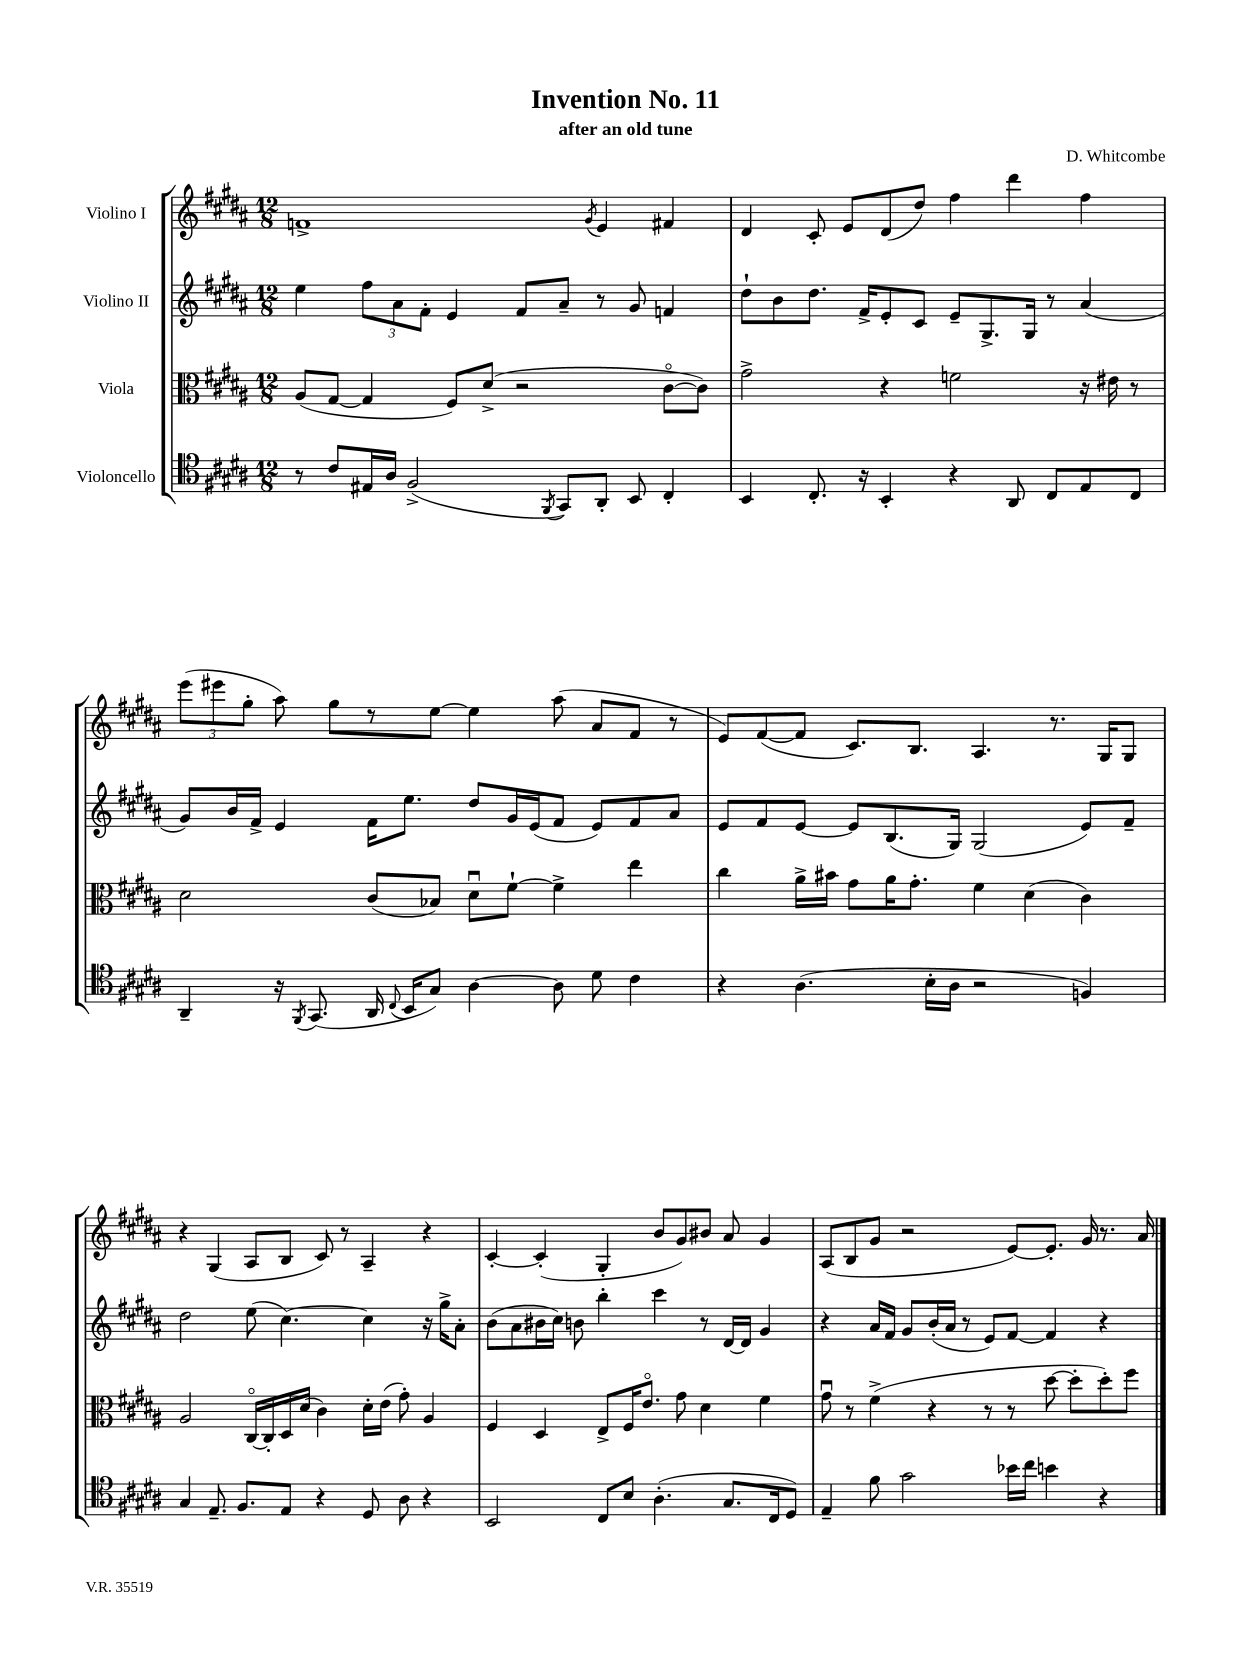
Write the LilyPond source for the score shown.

\header { title = "Invention No. 11" composer = "D. Whitcombe" subtitle = "after an old tune" }
<<
\new StaffGroup <<
\new Staff = "s0" \with { instrumentName = "Violino I" } {
    \clef treble \key b \major \numericTimeSignature \time 12/8
    \autoBeamOff f'1-> \acciaccatura { gis'8 } e'4 fis'4 |
    dis'4 cis'8-. e'8[ dis'8( dis''8]) fis''4 dis'''4 fis''4 |
    \tuplet 3/2 { e'''8[( eis'''8 gis''8]-. } ais''8) gis''8[ r8 e''8]~ e''4 ais''8( ais'8[ fis'8] r8 |
    e'8[) fis'8~( fis'8] cis'8.[) b8.] ais4. r8. gis16[ gis8] |
    r4 gis4( ais8[ b8] cis'8) r8 ais4-- r4 |
    cis'4~-. cis'4-.( gis4-. b'8[ gis'8) bis'8] ais'8 gis'4 |
    ais8[( b8 gis'8] r2 e'8[~) e'8.]-. gis'16 r8. ais'16 \bar "|." |
}
\new Staff = "s1" \with { instrumentName = "Violino II" } {
    \clef treble \key b \major \numericTimeSignature \time 12/8
    \autoBeamOff e''4 \tuplet 3/2 { fis''8[ ais'8 fis'8]-. } e'4 fis'8[ ais'8]-- r8 gis'8 f'4 |
    dis''8[-! b'8 dis''8.] fis'16[-> e'8-. cis'8] e'8[-- gis8.-> gis16] r8 ais'4( |
    gis'8[) b'16 fis'16]-> e'4 fis'16[ e''8.] dis''8[ gis'16 e'16( fis'8] e'8[) fis'8 ais'8] |
    e'8[ fis'8 e'8]~ e'8[ b8.( gis16]) gis2( e'8[) fis'8]-- |
    dis''2 e''8( cis''4.~) cis''4 r16 gis''16[-> ais'8]-. |
    b'8[( ais'8 bis'16 cis''16]) b'8 b''4-. cis'''4 r8 dis'16[~ dis'16] gis'4 |
    r4 ais'16[ fis'16] gis'8[ b'16-.( ais'16] r8 e'8[) fis'8]~ fis'4 r4 \bar "|." |
}
\new Staff = "s2" \with { instrumentName = "Viola" } {
    \clef alto \key b \major \numericTimeSignature \time 12/8
    \autoBeamOff ais8[( gis8]~ gis4 fis8[) dis'8]->( r2 cis'8[~\flageolet cis'8]) |
    gis'2-> r4 f'2 r16 eis'16 r8 |
    dis'2 cis'8[( bes8]) dis'8[\downbow fis'8]~-! fis'4-> e''4 |
    cis''4 ais'16[-> bis'16] gis'8[ ais'16 gis'8.]-. fis'4 dis'4( cis'4) |
    ais2 cis16[~\flageolet cis16-. dis16 dis'16]( cis'4) dis'16[-. e'16]( gis'8-.) ais4 |
    fis4 dis4 e8[-> fis16 e'8.]\flageolet gis'8 dis'4 fis'4 |
    gis'8\downbow r8 fis'4->( r4 r8 r8 dis''8~ dis''8[-. dis''8-.) fis''8] \bar "|." |
}
\new Staff = "s3" \with { instrumentName = "Violoncello" } {
    \clef tenor \key b \major \numericTimeSignature \time 12/8
    \autoBeamOff r8 cis'8[ eis16 ais16] fis2->( \acciaccatura { fis,8 } gis,8[) ais,8]-. b,8 cis4-. |
    b,4 cis8.-. r16 b,4-. r4 ais,8 cis8[ e8 cis8] |
    ais,4-- r16 \acciaccatura { fis,8 } gis,8.( ais,16 \appoggiatura { cis8 } b,16[ gis8]) ais4~ ais8 dis'8 cis'4 |
    r4 ais4.( b16[-. ais16] r2 f4) |
    gis4 e8.-- fis8.[ e8] r4 dis8 ais8 r4 |
    b,2 cis8[ b8] ais4.-.( gis8.[ cis16 dis8]) |
    e4-- fis'8 gis'2 bes'16[ cis''16] b'4 r4 \bar "|." |
}
>>
>>
\layout { \context { \Score \remove "Bar_number_engraver" } }
